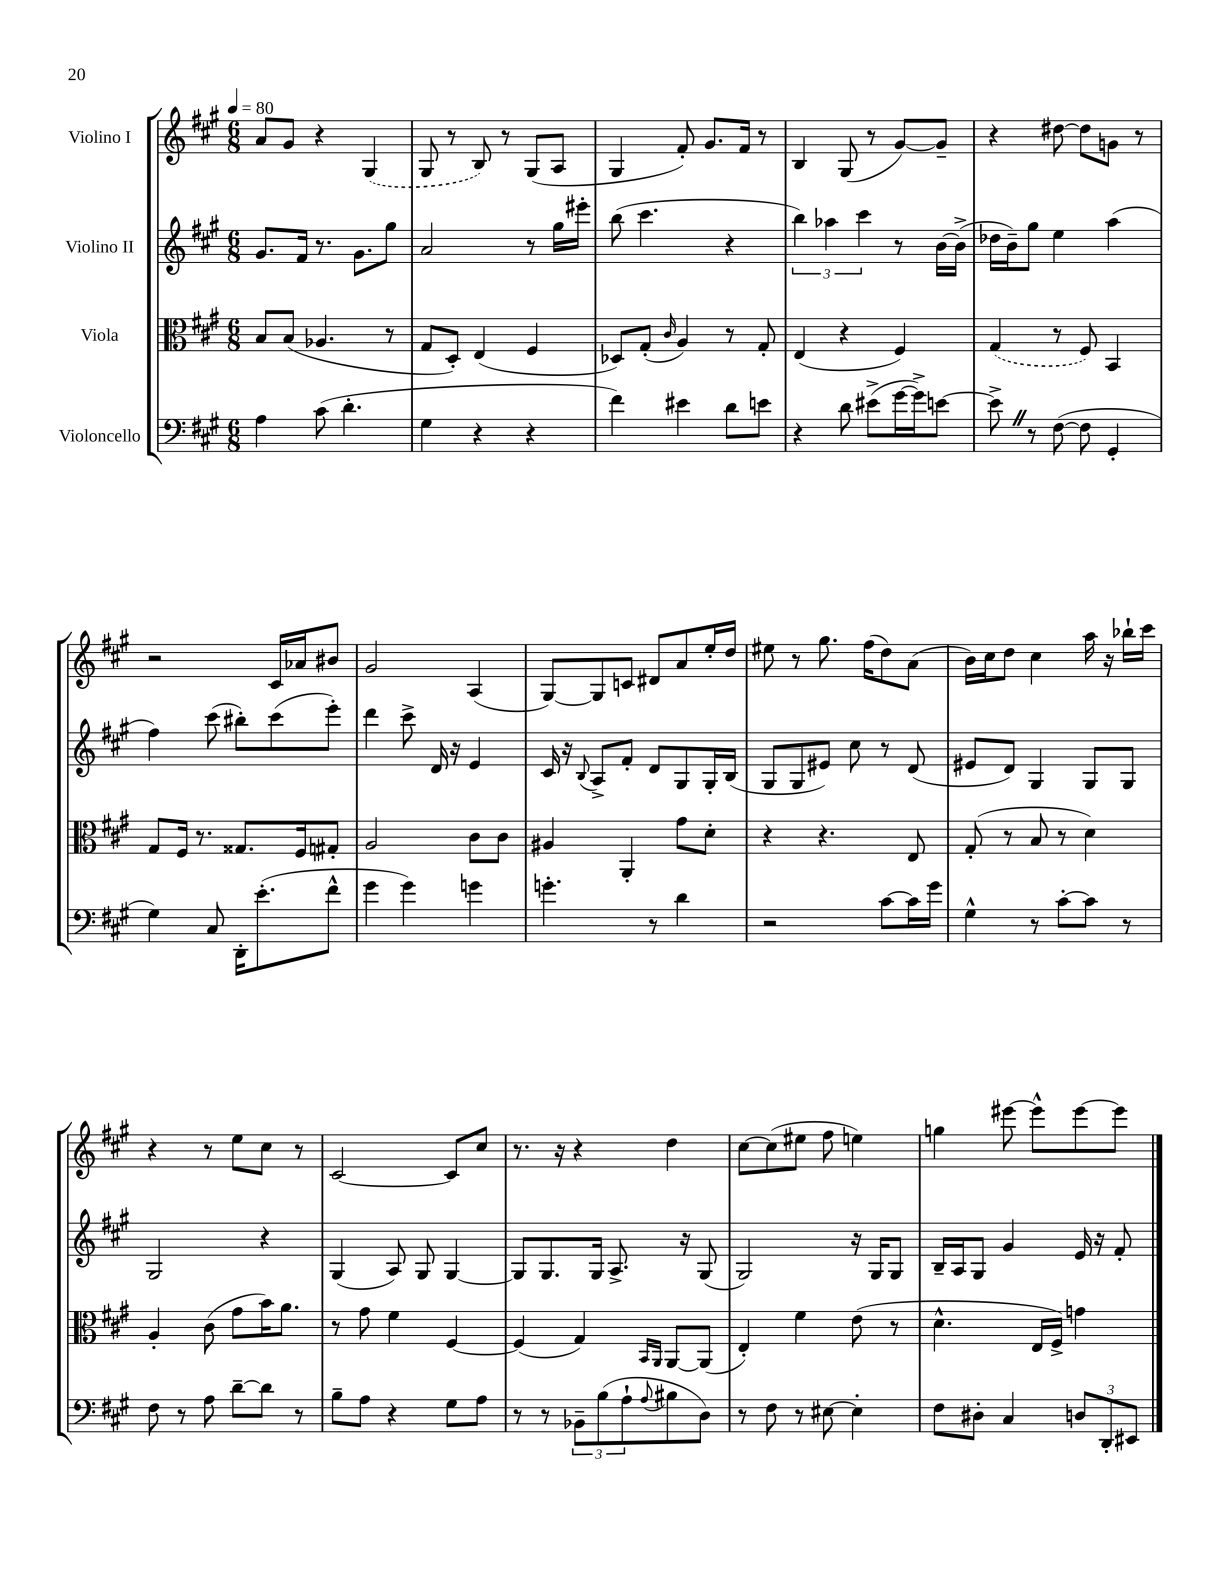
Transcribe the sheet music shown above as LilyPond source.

<<
\new StaffGroup <<
\new Staff = "s0" \with { instrumentName = "Violino I" } {
    \clef treble \key a \major \numericTimeSignature \time 6/8 \tempo 4 = 80
    a'8 gis'8 r4 \once \slurDashed gis4( |
    gis8 r8 b8) r8 gis8( a8 |
    gis4 fis'8-.) gis'8. fis'16 r8 |
    b4 gis8( r8 gis'8~) gis'8-- |
    r4 dis''8~ dis''8 g'8 r8 |
    r2 cis'16 aes'16 bis'8 |
    gis'2 a4( |
    gis8~) gis8 c'8 dis'8 a'8 e''16-. d''16 |
    eis''8 r8 gis''8. fis''16( d''8) a'8( |
    b'16) cis''16 d''8 cis''4 a''16 r16 bes''16-! cis'''16 |
    r4 r8 e''8 cis''8 r8 |
    cis'2~ cis'8 cis''8 |
    r8. r16 r4 d''4 |
    cis''8~ cis''8( eis''8 fis''8 e''4) |
    g''4 eis'''8~ eis'''8-^ eis'''8~ eis'''8 \bar "|." |
}
\new Staff = "s1" \with { instrumentName = "Violino II" } {
    \clef treble \key a \major \numericTimeSignature \time 6/8
    gis'8. fis'16 r8. gis'8. gis''8 |
    a'2 r8 gis''16 eis'''16-. |
    b''8( cis'''4. r4 |
    \tuplet 3/2 { b''4) aes''4 cis'''4 } r8 b'16~ b'16->( |
    des''16 b'16--) gis''8 e''4 a''4( |
    fis''4) cis'''8( bis''8-.) cis'''8( e'''8-.) |
    d'''4 cis'''8-> d'16 r16 e'4 |
    cis'16 r16 \appoggiatura { b8 } a8-> fis'8-. d'8 gis8 gis16-. b16( |
    gis8 gis8 eis'8) cis''8 r8 d'8( |
    eis'8 d'8) gis4 gis8 gis8 |
    gis2 r4 |
    gis4( a8) gis8 gis4~ |
    gis8 gis8. gis16 a8.-> r16 gis8( |
    gis2) r16 gis16 gis8 |
    b16-- a16 gis8 gis'4 e'16 r16 fis'8-. \bar "|." |
}
\new Staff = "s2" \with { instrumentName = "Viola" } {
    \clef alto \key a \major \numericTimeSignature \time 6/8
    b8 b8( aes4. r8 |
    gis8 d8-.) e4( fis4 |
    des8) gis8-.( \grace { cis'16 } a4) r8 gis8-. |
    e4( r4 fis4) |
    \once \slurDashed gis4( r8 fis8) b,4 |
    gis8 fis16 r8. gisis8. fis16 gis8-. |
    a2 cis'8 cis'8 |
    ais4 a,4-. gis'8 d'8-. |
    r4 r4. e8 |
    gis8-.( r8 b8 r8 d'4) |
    a4-. cis'8( gis'8 b'16) a'8. |
    r8 gis'8 fis'4 fis4~ |
    fis4( gis4) \grace { b,16 a,16 } a,8~ a,8( |
    e4-.) fis'4 e'8( r8 |
    d'4.-^ e16 fis16->) g'4 \bar "|." |
}
\new Staff = "s3" \with { instrumentName = "Violoncello" } {
    \clef bass \key a \major \numericTimeSignature \time 6/8
    a4 cis'8( d'4.-. |
    gis4 r4 r4 |
    fis'4) eis'4 d'8 e'8 |
    r4 d'8 eis'8->( gis'16~ gis'16->) e'8~ |
    e'8-> \once \override BreathingSign.text = \markup { \musicglyph "scripts.caesura.straight" } \breathe r8 fis8~( fis8 gis,4-. |
    gis4) cis8 d,16-. e'8.-.( fis'8-^ |
    gis'4 gis'4) g'4 |
    g'4.-. r8 d'4 |
    r2 cis'8~ cis'16 gis'16 |
    gis4-^ r8 cis'8~-. cis'8 r8 |
    fis8 r8 a8 d'8~-- d'8 r8 |
    b8-- a8 r4 gis8 a8 |
    r8 r8 \tuplet 3/2 { bes,8-- b8( a8-! } \appoggiatura { a8 } bis8 d8) |
    r8 fis8 r8 eis8~ eis4-. |
    fis8 dis8-. cis4 \tuplet 3/2 { d8 d,8-. eis,8 } \bar "|." |
}
>>
>>
\layout { \context { \Score \remove "Bar_number_engraver" } }
